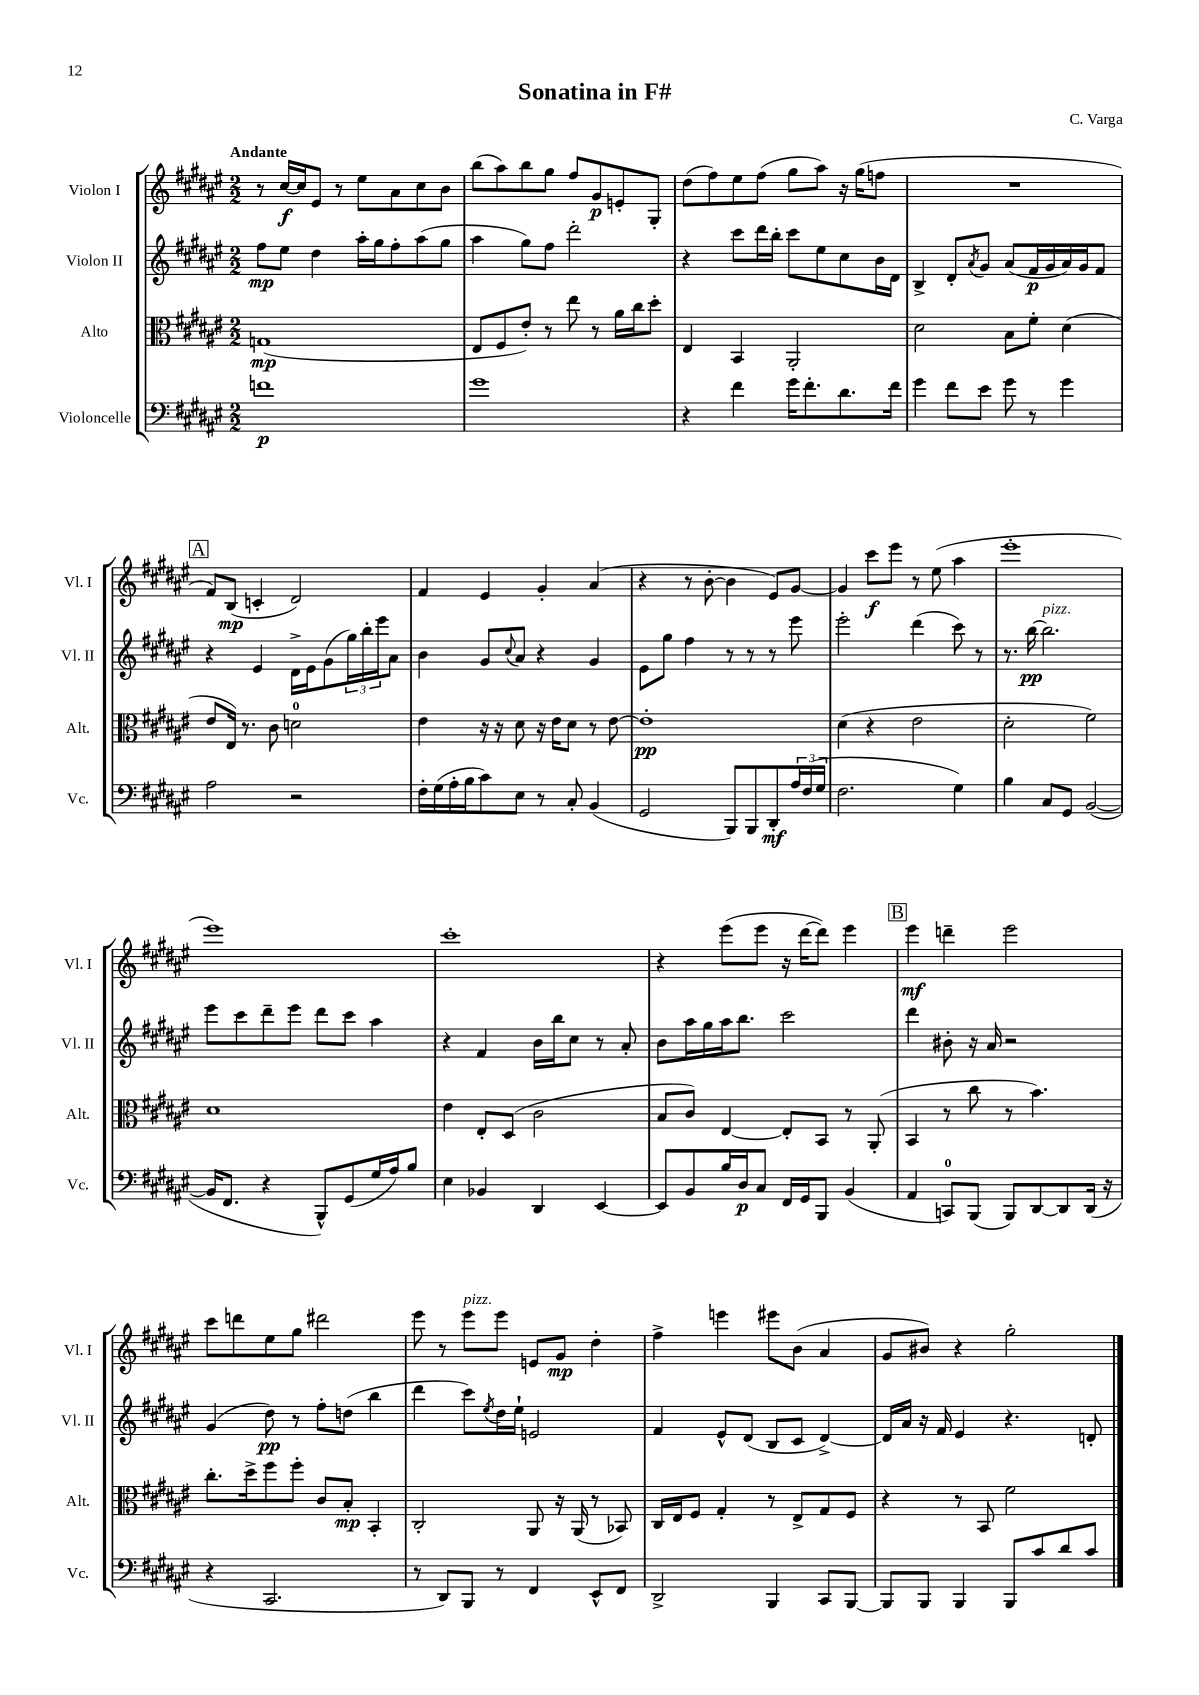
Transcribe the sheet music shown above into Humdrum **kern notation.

**kern	**kern	**kern	**kern
*staff4	*staff3	*staff2	*staff1
*clefF4	*clefC3	*clefG2	*clefG2
*k[f#c#g#d#a#e#]	*k[f#c#g#d#a#e#]	*k[f#c#g#d#a#e#]	*k[f#c#g#d#a#e#]
*M2/2	*M2/2	*M2/2	*M2/2
1f	(1G	8ff#\L	8r
.	.	8ee#\J	[16cc#/LL
.	.	.	16cc#/]J
.	.	4dd#\	8e#/J
.	.	.	8r
.	.	16aa#'\LL	8ee#\L
.	.	16gg#\J	.
.	.	8ff#'\	8a#\
.	.	(8aa#\	8cc#\
.	.	8gg#\J	8b\J
=	=	=	=
1g#	8E#/L	4aa#\	(8bb\L
.	8F#/	.	8aa#\)
.	8e#'/J)	8gg#\L)	8bb\
.	8r	8ff#\J	8gg#\J
.	8ee#\	2ddd#'\	8ff#/L
.	8r	.	8g#/
.	16a#\LL	.	8e'/
.	16cc#\J	.	.
.	8dd#'\J	.	8G#'/J
=	=	=	=
4r	4E#/	4r	(8dd#\L
.	.	.	8ff#\)
4f#\	4BB/	8ccc#\L	8ee#\
.	.	16ddd#\L	(8ff#\J
.	.	16bb'\JJ	.
16g#\LK	2AA#'/	8ccc#\L	8gg#\L
8.f#'\	.	.	.
.	.	8ee#\	8aa#\J)
8.d#\	.	8cc#\	16r
.	.	.	(16gg#\LK
.	.	16b\L	8ff\J
16f#\Jk	.	16d#\JJ	.
=	=	=	=
4g#\	2d#\	4B^/	1r
8f#\L	.	8d#'/L	.
.	.	8qa#/	.
8e#\J	.	8g#/J	.
8g#\	8B\L	(8a#/L	.
8r	8f#'\J	16f#/L	.
.	.	16g#/	.
4g#\	(4d#\	16a#/)	.
.	.	16g#/J	.
.	.	8f#/J	.
=	=	=	=
2A#\	8e#/L	4r	8f#/L)
.	16E#/Jk)	.	(8B/J
.	8.r	.	.
.	.	4e#/	4c'/
.	8c#\	.	.
2r	2d\	16d#^\LL	2d#/)
.	.	16e#\J	.
.	.	(8g#\	.
.	.	24gg#\L)	.
.	.	24bb'\	.
.	.	24eee#\J	.
.	.	8a#\J	.
=	=	=	=
16F#'\LL	4e#\	4b\	4f#/
(16G#\	.	.	.
16A#'\	.	.	.
16B\J	.	.	.
8c#\)	16r	8g#/L	4e#/
.	16r	.	.
.	.	8qqcc#/	.
8E#\J	8d#\	8a#/J	.
8r	16r	4r	4g#'/
.	16e#\LK	.	.
8C#'/	8d#\J	.	.
(4BB/	8r	4g#/	(4a#/
.	[8e#\	.	.
=	=	=	=
2GG#/	1e#']	8e#\L	4r
.	.	8gg#\J	.
.	.	4ff#\	8r
.	.	.	[8b'\
8BBB/L)	.	8r	4b\]
8BBB/	.	8r	.
8DD#'/	.	8r	8e#/L)
24A#/L	.	8eee#\	[8g#/J
(24F#/	.	.	.
24G#/JJ	.	.	.
=	=	=	=
2.F#\	(4d#\	2eee#'\	4g#/]
.	4r	.	8ccc#\L
.	.	.	8eee#\J
.	2e#\	(4ddd#\	8r
.	.	.	(8ee#\
4G#\)	.	8ccc#\)	4aa#\
.	.	8r	.
=	=	=	=
4B\	2d#'\	8.r	1eee#'
.	.	[16bb\	.
8C#/L	.	2.bb\]	.
8GG#/J	.	.	.
([2BB/	2f#\)	.	.
=	=	=	=
16BB/]LK	1d#	8eee#\L	1eee#)
8.FF#/J	.	.	.
.	.	8ccc#\	.
4r	.	8ddd#~\	.
.	.	8eee#\J	.
8BBB^^/L)	.	8ddd#\L	.
(8GG#/	.	8ccc#\J	.
16G#/L	.	4aa#\	.
16A#/J)	.	.	.
8B/J	.	.	.
=	=	=	=
4E#\	4e#\	4r	1ccc#'
4BB-/	8E#'/L	4f#/	.
.	(8D#/J	.	.
4DD#/	2c#\	16b\LL	.
.	.	16bb\J	.
.	.	8cc#\J	.
[4EE#/	.	8r	.
.	.	8a#'/	.
=	=	=	=
8EE#/]L	8B/L	8b\L	4r
8BB/	8c#/J)	16aa#\L	.
.	.	16gg#\	.
16B/L	[4E#/	16aa#\J	(8eee#\L
16D#/J	.	8.bb\J	.
8C#/J	.	.	8eee#\J
16FF#/LL	8E#'/]L	2ccc#\	16r
16GG#/J	.	.	[16ddd#\LK
8BBB/J	8BB/J	.	8ddd#\]J)
(4BB/	8r	.	4eee#\
.	(8AA#'/	.	.
=	=	=	=
4AA#/	4BB/	4ddd#\	4eee#\
8CC/L)	8r	8b#'\	4ddd~\
(8BBB/J	8cc#\	16r	.
.	.	16a#/	.
8BBB/L)	8r	2r	2eee#\
[8DD#/	4.b\)	.	.
8DD#/]	.	.	.
(16DD#/Jk	.	.	.
16r	.	.	.
=	=	=	=
4r	8.cc#'\L	(4g#/	8ccc#\L
.	.	.	8ddd\
.	16dd#^\k	.	.
2.CC#/	8ff#\	8dd#\)	8ee#\
.	8ff#'\J	8r	8gg#\J
.	8c#/L	8ff#'\L	2ddd#\
.	8B'/J	(8dd\J	.
.	4BB'/	4bb\	.
=	=	=	=
8r	2C#'/	4ddd#\	8eee#\
8DD#/L)	.	.	8r
8BBB/J	.	8ccc#\L)	8eee#\L
.	.	8qee#/	.
8r	.	16dd#\L	8eee#\J
.	.	16ee#`\JJ	.
4FF#/	8AA#/	2e/	8e/L
.	16r	.	8g#/J
.	(16AA#/	.	.
8EE#^^/L	8r	.	4dd#'\
8FF#/J	8BB-/)	.	.
=	=	=	=
2DD#^/	16C#/LL	4f#/	4ff#^\
.	16E#/J	.	.
.	8F#/J	.	.
.	4G#'/	8e#^^/L	4eee\
.	.	(8d#/J	.
4BBB/	8r	8B/L	8eee#\L
.	8E#^/L	8c#/J	(8b\J
8CC#/L	8G#/	[4d#^/)	4a#/
[8BBB/J	8F#/J	.	.
=	=	=	=
8BBB/]L	4r	16d#/]LL	8g#/L
.	.	16a#/JJ	.
8BBB/J	.	16r	8b#/J)
.	.	16f#/	.
4BBB/	8r	4e#/	4r
.	8BB/	.	.
8BBB/L	2f#\	4.r	2gg#'\
8c#/	.	.	.
8d#/	.	.	.
8c#/J	.	8d'/	.
==	==	==	==
*-	*-	*-	*-
